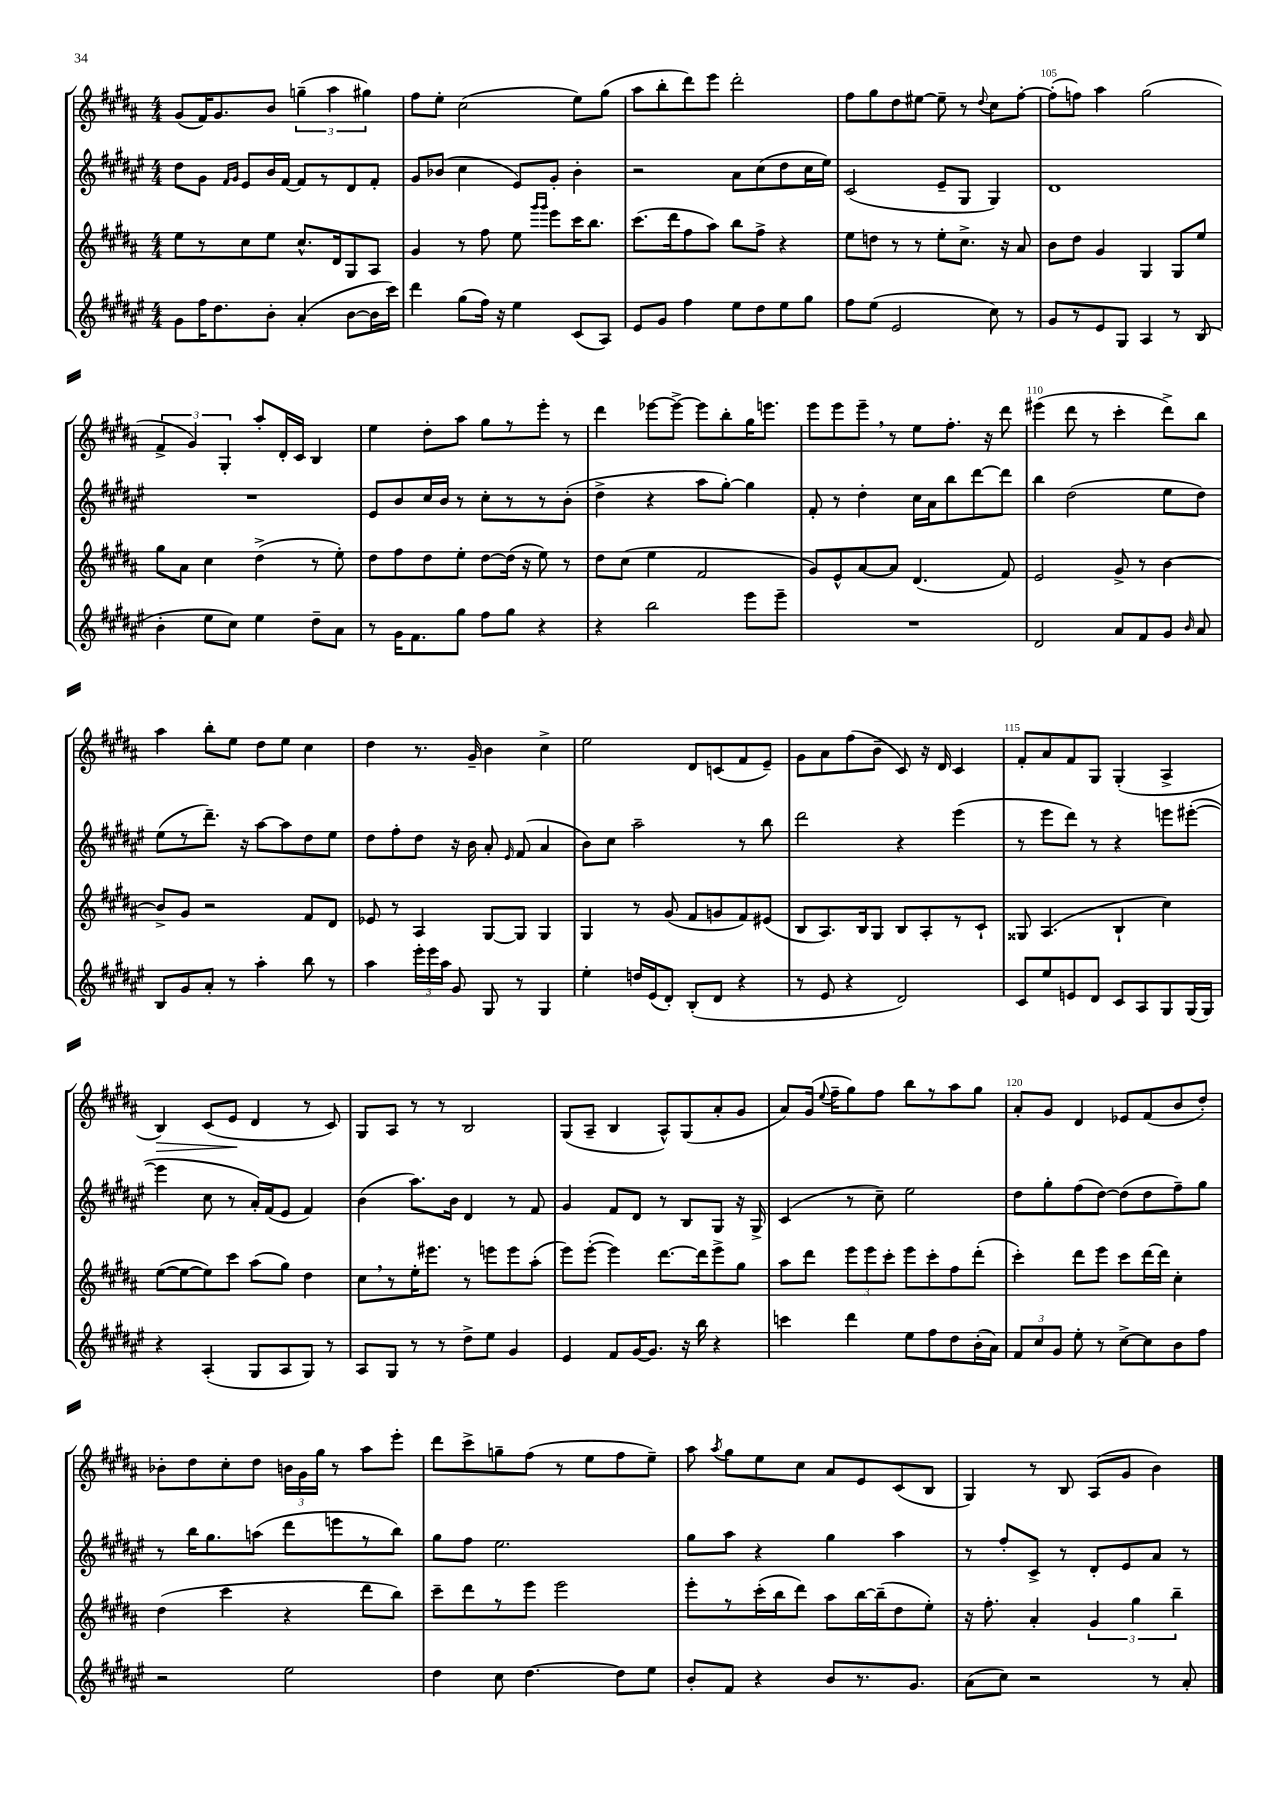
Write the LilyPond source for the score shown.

<<
\new StaffGroup <<
\new Staff = "s0" {
    \clef treble \key b \major \numericTimeSignature \time 4/4
    \autoBeamOff gis'8[( fis'16) gis'8. b'8] \tuplet 3/2 { g''4--( ais''4 gis''4) } |
    fis''8[ e''8]-. cis''2( e''8[) gis''8]( |
    ais''8[ b''8-. dis'''8) e'''8] dis'''2-. |
    fis''8[ gis''8 dis''8 eis''8]~ eis''8-- r8 \appoggiatura { dis''8 } cis''8[ fis''8]~-. |
    fis''8[-.( f''8]) ais''4 gis''2( |
    \tuplet 3/2 { fis'4-> gis'4) gis4-. } ais''8[-. dis'16-. cis'16] b4 |
    e''4 dis''8[-. ais''8] gis''8[ r8 e'''8]-. r8 |
    dis'''4 ees'''8[~ ees'''8]~-> ees'''8[ b''8-. gis''16 e'''8.] |
    e'''8[ e'''8 e'''8]-- \breathe r8 e''8[ fis''8.]-. r16 dis'''8 |
    eis'''4( dis'''8 r8 cis'''4-. dis'''8[->) b''8] |
    ais''4 b''8[-. e''8] dis''8[ e''8] cis''4 |
    dis''4 r8. gis'16-- b'4 cis''4-> |
    e''2 dis'8[ c'8( fis'8 e'8]--) |
    gis'8[ ais'8 fis''8( b'8]-- cis'8) r16 dis'16 cis'4 |
    fis'8[-. ais'8 fis'8 gis8] gis4-.( ais4-> |
    b4\>) cis'8[( e'8]\! dis'4 r8 cis'8) |
    gis8[ ais8] r8 r8 b2 |
    gis8[( ais8]-- b4 ais8[-^) gis8( ais'8-. gis'8] |
    ais'8[) gis'16]( \appoggiatura { e''8 } fis''16[-- gis''8) fis''8] b''8[ r8 ais''8 gis''8] |
    ais'8[-. gis'8] dis'4 ees'8[ fis'8( b'8 dis''8]-.) |
    bes'8[-. dis''8 cis''8-. dis''8] \tuplet 3/2 { b'16[ gis'16 gis''16] } r8 ais''8[ e'''8]-. |
    dis'''8[ cis'''8-> g''8-- fis''8]( r8 e''8[ fis''8 e''8]--) |
    ais''8 \acciaccatura { ais''8 } gis''8[ e''8 cis''8] ais'8[ e'8 cis'8( b8] |
    gis4) r8 b8 ais8[( gis'8] b'4) \bar "|." |
}
\new Staff = "s1" {
    \clef treble \key fis \major \numericTimeSignature \time 4/4
    \autoBeamOff dis''8[ gis'8] \grace { fis'16[ gis'16] } eis'8[ b'16 fis'16]~ fis'8[ r8 dis'8 fis'8]-. |
    gis'8[ bes'8]( cis''4 eis'8[) gis'8]-. bes'4-. |
    r2 ais'8[ cis''8( dis''8 cis''16 eis''16]) |
    cis'2( eis'8[-- gis8] gis4) |
    dis'1 |
    R1 |
    eis'8[ b'8 cis''16 b'16] r8 cis''8[-. r8 r8 b'8]-.( |
    dis''4-> r4 ais''8[ gis''8]~-.) gis''4 |
    fis'8-. r8 dis''4-. cis''16[ ais'16 b''8 dis'''8~ dis'''8] |
    b''4 dis''2( eis''8[ dis''8]) |
    eis''8[( r8 dis'''8.]--) r16 ais''8[~ ais''8 dis''8 eis''8] |
    dis''8[ fis''8-. dis''8] r16 b'16 ais'8-. \grace { eis'16 } fis'8( ais'4 |
    b'8[) cis''8] ais''2-- r8 b''8 |
    dis'''2 r4 eis'''4( |
    r8 eis'''8[ dis'''8]) r8 r4 e'''8[ eis'''8]~-.( |
    eis'''4 cis''8 r8 ais'16[-.) fis'16( eis'8] fis'4) |
    b'4( ais''8.[) b'16] dis'4 r8 fis'8 |
    gis'4 fis'8[ dis'8] r8 b8[ gis8] r16 gis16-> |
    cis'4( r8 cis''8--) eis''2 |
    dis''8[ gis''8-. fis''8( dis''8]~) dis''8[( dis''8 fis''8--) gis''8] |
    r8 b''16[ gis''8. a''8]( dis'''8[ e'''8 r8 b''8]) |
    gis''8[ fis''8] eis''2. |
    gis''8[ ais''8] r4 gis''4 ais''4 |
    r8 fis''8[-. cis'8]-> r8 dis'8[-. eis'8 ais'8] r8 \bar "|." |
}
\new Staff = "s2" {
    \clef treble \key b \major \numericTimeSignature \time 4/4
    \autoBeamOff e''8[ r8 cis''8 e''8] cis''8.[-^ dis'16 gis8 ais8] |
    gis'4 r8 fis''8 e''8 \grace { gis'''16[ gis'''16] } e'''8[ cis'''16 b''8.] |
    cis'''8.[( dis'''16 fis''8 ais''8]) b''8[ fis''8]-> r4 |
    e''8[ d''8] r8 r8 e''8[-. cis''8.]-> r16 ais'8 |
    b'8[ dis''8] gis'4 gis4 gis8[ e''8] |
    gis''8[ ais'8] cis''4 dis''4->( r8 e''8-.) |
    dis''8[ fis''8 dis''8 e''8]-. dis''8[~ dis''16]( r16 e''8) r8 |
    dis''8[ cis''8]( e''4 fis'2 |
    gis'8[) e'8-^ ais'8~ ais'8] dis'4.( fis'8) |
    e'2 gis'8-> r8 b'4~ |
    b'8[-> gis'8] r2 fis'8[ dis'8] |
    ees'8 r8 ais4 gis8[~ gis8] gis4 |
    gis4 r8 gis'8( fis'8[ g'8 fis'8) eis'8]( |
    b8[ ais8.) b16 gis8] b8[ ais8-. r8 cis'8]-! |
    gisis8 ais4.( b4-! cis''4) |
    e''8[~( e''8~ e''8) cis'''8] ais''8[( gis''8]) dis''4 |
    cis''8[ \breathe r8 e''16-. eis'''8.] r8 e'''8[ e'''8 ais''8]-.( |
    e'''8[) e'''8]~-.( e'''4) dis'''8.[~ dis'''16 e'''8-> gis''8] |
    ais''8[ dis'''8] \tuplet 3/2 { e'''8[ e'''8 cis'''8]-. } e'''8[ cis'''8-. fis''8 dis'''8]-.( |
    cis'''4-.) dis'''8[ e'''8] cis'''8[ dis'''16~ dis'''16] cis''4-. |
    dis''4( cis'''4 r4 dis'''8[ b''8]) |
    cis'''8[-- dis'''8 r8 e'''8] e'''2 |
    e'''8[-. r8 cis'''16-.( b''16 dis'''8]) ais''8[ b''16~ b''16--( dis''8 e''8]-.) |
    r16 fis''8.-. ais'4-. \tuplet 3/2 { gis'4 gis''4 b''4-- } \bar "|." |
}
\new Staff = "s3" {
    \clef treble \key fis \major \numericTimeSignature \time 4/4
    \autoBeamOff gis'8[ fis''16 dis''8. b'8]-. ais'4-.( b'8[~ b'16 cis'''16]) |
    dis'''4 gis''8[( fis''16]) r16 eis''4 cis'8[( ais8]) |
    eis'8[ gis'8] fis''4 eis''8[ dis''8 eis''8 gis''8] |
    fis''8[ eis''8]( eis'2 cis''8) r8 |
    gis'8[ r8 eis'8 gis8] ais4 r8 b8( |
    b'4-. eis''8[ cis''8]) eis''4 dis''8[-- ais'8] |
    r8 gis'16[ fis'8. gis''8] fis''8[ gis''8] r4 |
    r4 b''2 eis'''8[ eis'''8]-- |
    R1 |
    dis'2 ais'8[ fis'8 gis'8] \grace { b'16 } ais'8 |
    b8[ gis'8 ais'8]-. r8 ais''4-. b''8 r8 |
    ais''4 \tuplet 3/2 { eis'''16[-. eis'''16 ais''16] } gis'8 gis8 r8 gis4 |
    eis''4-. d''16[ eis'16( dis'8]-.) b8[-.( dis'8] r4 |
    r8 eis'8 r4 dis'2) |
    cis'8[ eis''8 e'8 dis'8] cis'8[ ais8 gis8 gis16( gis16]) |
    r4 ais4-.( gis8[ ais8 gis8]) r8 |
    ais8[ gis8] r8 r8 dis''8[-> eis''8] gis'4 |
    eis'4 fis'8[ gis'16~ gis'8.] r16 b''16 r4 |
    c'''4 dis'''4 eis''8[ fis''8 dis''8 b'16-.( ais'16]) |
    \tuplet 3/2 { fis'8[ cis''8 gis'8] } eis''8-. r8 cis''8[~-> cis''8 b'8 fis''8] |
    r2 eis''2 |
    dis''4 cis''8 dis''4.~ dis''8[ eis''8] |
    b'8[-. fis'8] r4 b'8[ r8. gis'8.] |
    ais'8[( cis''8]) r2 r8 ais'8-. \bar "|." |
}
>>
>>
\layout { \context { \Score currentBarNumber = #101 \override BarNumber.break-visibility = ##(#f #t #t) barNumberVisibility = #(every-nth-bar-number-visible 5) } }
